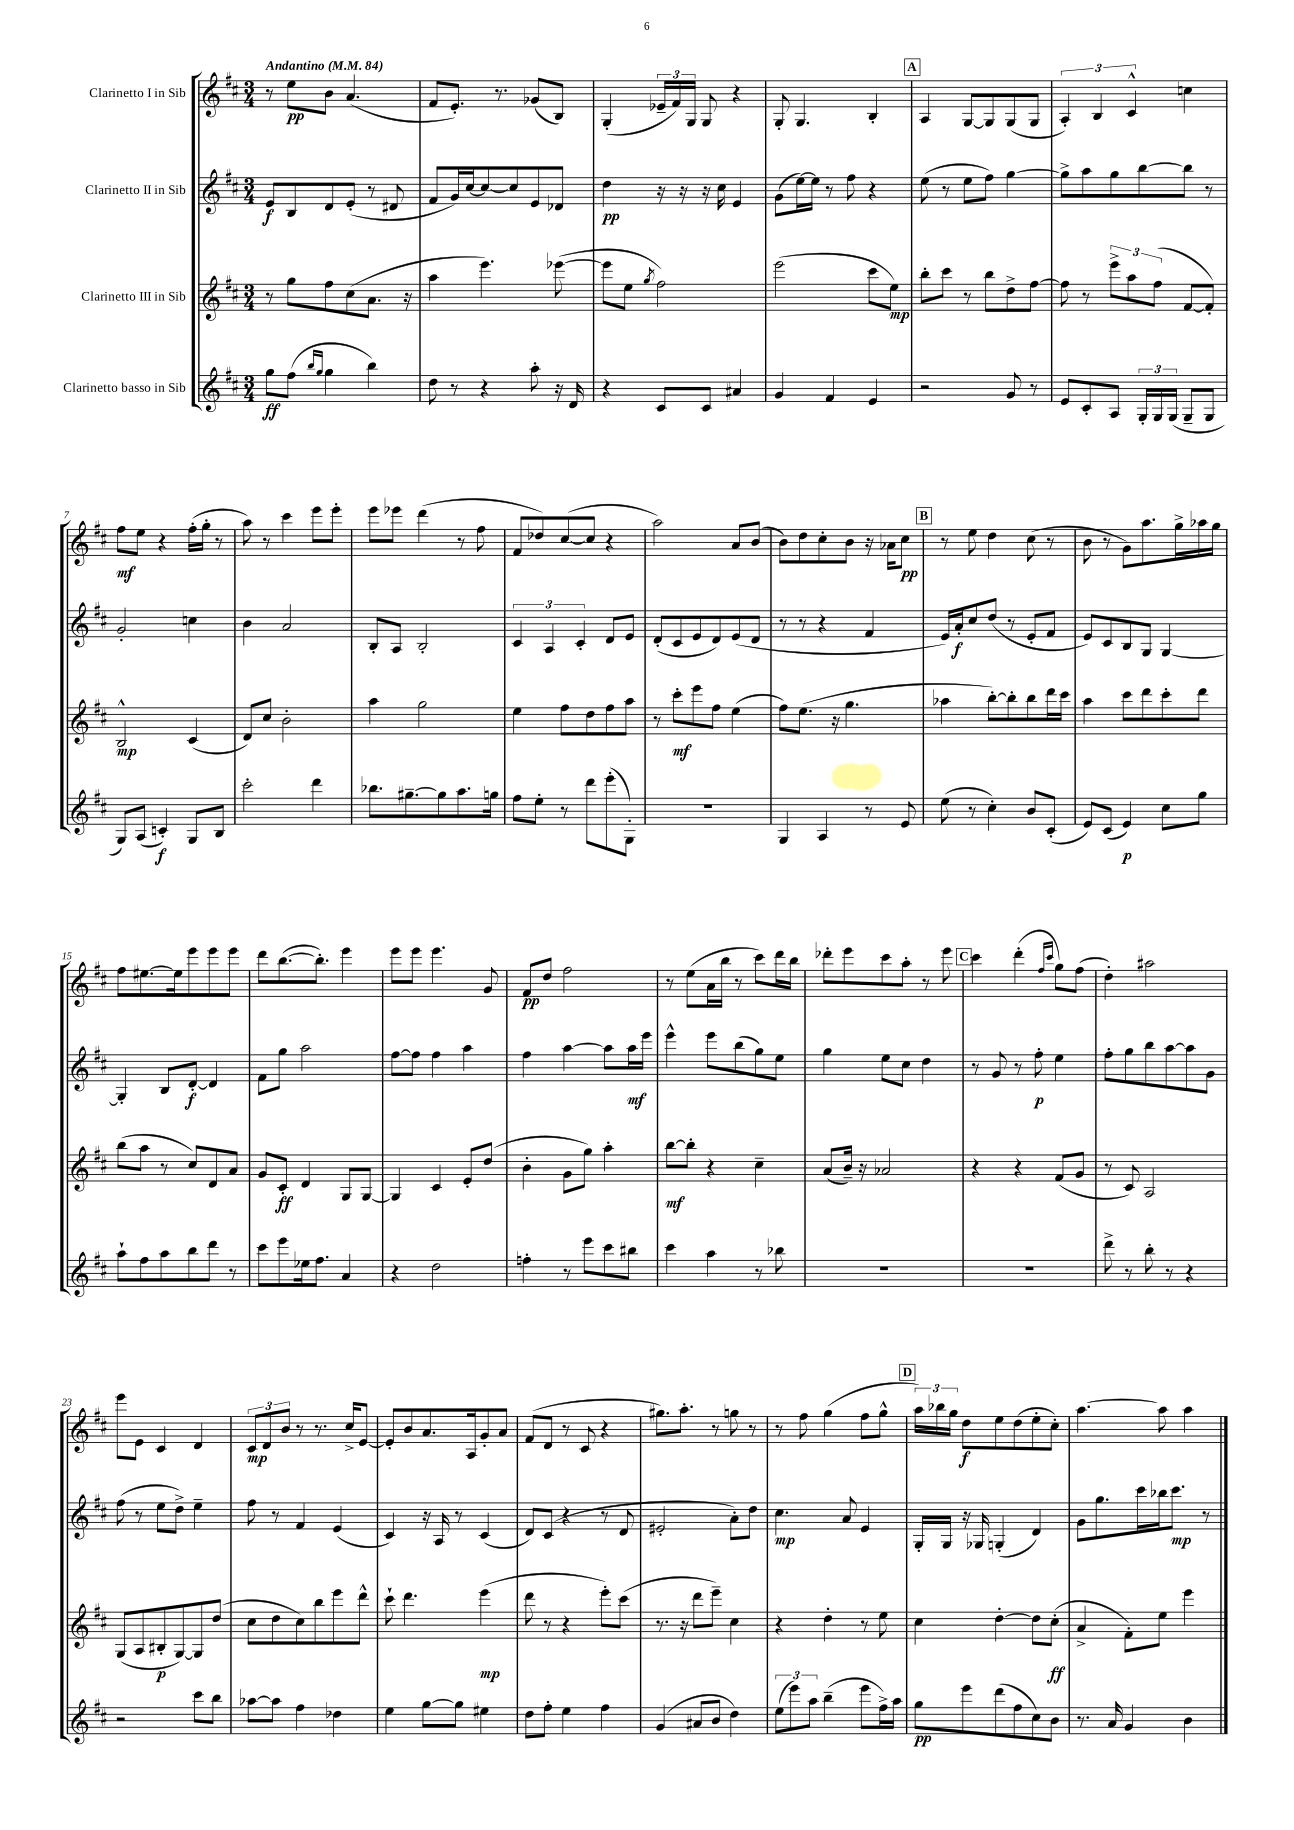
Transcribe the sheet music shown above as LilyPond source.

<<
\new StaffGroup <<
\new Staff = "s0" \with { instrumentName = "Clarinetto I in Sib" } {
    \clef treble \key d \major \numericTimeSignature \time 3/4 \tempo "Andantino" 4 = 84
    \autoBeamOff r8 e''8[\pp b'8] a'4.( |
    fis'8[ e'8.]-.) r8. ges'8[( b8]) |
    g4-.( \tuplet 3/2 { ees'16[-- fis'16) g16] } g8 r4 |
    g8-. g4. b4-. |
    \mark \markup { \box "A" } a4 g8[~ g8 g8( g8] |
    \tuplet 3/2 { a4-.) b4 cis'4-^ } c''4 |
    fis''8[\mf e''8] r4 fis''16[-.( g''16]-. r8 |
    a''8) r8 cis'''4 e'''8[ e'''8]-. |
    e'''8[ ees'''8] d'''4( r8 fis''8 |
    fis'8[ des''8) cis''8~( cis''8] r4 |
    a''2) a'8[ b'8]( |
    b'8[) d''8 cis''8-. b'8] r16 aes'16[ cis''8]\pp |
    \mark \markup { \box "B" } r8 e''8 d''4 cis''8( r8 |
    b'8 r8 g'8[) a''8. g''16-> aes''16 g''16] |
    fis''8[ eis''8.~ eis''16 e'''8 e'''8 e'''8] |
    d'''8[ b''8.~( b''8.]-.) e'''4 |
    e'''8[ e'''8] e'''4. g'8 |
    fis'8[\pp d''8] fis''2 |
    r8 e''8[( a'16 b''16] r8 cis'''8[) d'''16 b''16] |
    des'''8[-. e'''8 cis'''8 a''8]-. r8 e'''8 |
    \mark \markup { \box "C" } cis'''4 d'''4-.( \grace { fis''16[ cis'''16] } g''8[) fis''8]( |
    d''4-.) ais''2 |
    e'''8[ e'8] cis'4 d'4 |
    \tuplet 3/2 { cis'8[\mp d'8 b'8] } r8 r8. cis''16[-> e'8]~ |
    e'8[-. b'8 a'8. a16 g'8-. a'8] |
    fis'8[( d'8] r8 cis'8 r4 |
    gis''8.[) a''8.]-. r8 g''8 r8 |
    r8 fis''8 g''4( fis''8[ g''8]-^ |
    \mark \markup { \box "D" } \tuplet 3/2 { a''16[) bes''16 g''16] } d''8[\f e''8 d''8( e''8-. cis''8]-.) |
    a''4.~ a''8 a''4 \bar "|." |
}
\new Staff = "s1" \with { instrumentName = "Clarinetto II in Sib" } {
    \clef treble \key d \major \numericTimeSignature \time 3/4
    \autoBeamOff e'8[\f b8 d'8 e'8]-.( r8 dis'8 |
    fis'8[ g'16) cis''16~ cis''8~ cis''8 e'8 des'8] |
    d''4\pp r16 r16 r16 cis''16 e'4 |
    g'8[( e''16~) e''16] r8 fis''8 r4 |
    \mark \markup { \box "A" } e''8( r8 e''8[ fis''8]) g''4~ |
    g''8[-> a''8 g''8 b''8~ b''8] r8 |
    g'2-. c''4 |
    b'4 a'2 |
    b8[-. a8] b2-. |
    \tuplet 3/2 { cis'4 a4 cis'4-. } d'8[ e'8] |
    d'8[-.( cis'8 e'8 d'8) e'8( d'8] |
    r8 r8 r4 fis'4 |
    \mark \markup { \box "B" } e'16[) a'16-.\f cis''8 d''8]( r8 e'8[-. fis'8] |
    e'8[) cis'8 b8 g8] g4~ |
    g4-. b8[ d'8]~-.\f d'4 |
    fis'8[ g''8] a''2 |
    fis''8[~ fis''8] fis''4 a''4 |
    fis''4 a''4~ a''8[ a''16\mf e'''16] |
    e'''4-^ e'''8[ b''8( g''8) e''8] |
    g''4 e''8[ cis''8] d''4 |
    \mark \markup { \box "C" } r8 g'8 r8 fis''8-.\p e''4 |
    fis''8[-. g''8 b''8 a''8~ a''8 g'8] |
    fis''8( r8 e''8[ d''8]->) e''4-- |
    fis''8 r8 fis'4 e'4( |
    cis'4) r16 a16 r8 cis'4( |
    d'8[) cis'8]( r4 r8 d'8 |
    eis'2-. a'8[-.) d''8] |
    cis''4.\mp a'8 e'4 |
    \mark \markup { \box "D" } g16[-. g16] r16 ges16 g4-.( d'4) |
    g'8[ g''8. cis'''16 bes''16 cis'''8.]\mp r8 \bar "|." |
}
\new Staff = "s2" \with { instrumentName = "Clarinetto III in Sib" } {
    \clef treble \key d \major \numericTimeSignature \time 3/4
    \autoBeamOff r8 g''8[ fis''8 cis''8( a'8.] r16 |
    a''4 e'''4.) ees'''8~( |
    ees'''8[ e''8] \acciaccatura { g''8 } fis''2) |
    e'''2( cis'''8[ e''8]\mp) |
    \mark \markup { \box "A" } b''8[-. cis'''8] r8 b''8[ d''8-> fis''8]~ |
    fis''8 r8 \tuplet 3/2 { e'''8[-> a''8 fis''8]( } fis'8[~ fis'8]-.) |
    b2-^\mp cis'4( |
    d'8[) cis''8] b'2-. |
    a''4 g''2 |
    e''4 fis''8[ d''8 fis''8 a''8] |
    r8 cis'''8[-.\mf e'''8 fis''8] e''4( |
    fis''8[) e''8.]( r16 g''4. |
    \mark \markup { \box "B" } aes''4 b''8[~-.) b''8-. b''8 d'''16 cis'''16] |
    a''4 cis'''8[ d'''8 cis'''8-. d'''8] |
    b''8[( a''8] r8 cis''8[) d'8 a'8] |
    g'8[ cis'8]-.\ff d'4 g8[ g8]~ |
    g4 cis'4 e'8[-. d''8]( |
    b'4-. g'8[ g''8]) a''4-. |
    b''8[~\mf b''8]-. r4 cis''4-- |
    a'8[( b'16]--) r16 aes'2 |
    \mark \markup { \box "C" } r4 r4 fis'8[( g'8] |
    r8 cis'8) a2 |
    g8[( a8 bis8-.\p g8~) g8 d''8]( |
    cis''8[ d''8 cis''8) b''8 e'''8 d'''8]-^ |
    cis'''8-! d'''4. e'''4\mp( |
    d'''8 r8 r4 e'''8[-.) cis'''8]( |
    r8. r16 d'''8[ e'''8]--) cis''4 |
    r4 d''4-. r8 e''8 |
    \mark \markup { \box "D" } cis''4 d''4~-. d''8[ cis''8]-.\ff( |
    a'4-> fis'8[-.) e''8] e'''4 \bar "|." |
}
\new Staff = "s3" \with { instrumentName = "Clarinetto basso in Sib" } {
    \clef treble \key d \major \numericTimeSignature \time 3/4
    \autoBeamOff g''8[\ff fis''8]( \grace { b''16[ g''16] } g''4 b''4) |
    d''8 r8 r4 a''8-. r16 d'16 |
    r4 cis'8[ cis'8] ais'4 |
    g'4 fis'4 e'4 |
    \mark \markup { \box "A" } r2 g'8 r8 |
    e'8[ cis'8-. a8] \tuplet 3/2 { g16[-. g16 g16]( } g8[-- g8] |
    g8[) a8]( c'4-.\f) g8[ b8] |
    cis'''2-. d'''4 |
    bes''8.[ gis''8.~-- gis''8 a''8. g''16] |
    fis''8[ e''8]-. r8 d'''8[ e'''8-.( g8]-.) |
    R2. |
    g4 a4 r8 e'8 |
    \mark \markup { \box "B" } e''8( r8 cis''4-.) b'8[ cis'8]-.( |
    e'8[) cis'8]( e'4\p) cis''8[ g''8] |
    a''8[-! fis''8 a''8 b''8 d'''8] r8 |
    cis'''8[ e'''8 ees''16 fis''8.] a'4 |
    r4 d''2 |
    f''4-. r8 e'''8[ cis'''8 bis''8] |
    cis'''4 a''4 r8 bes''8 |
    R2. |
    \mark \markup { \box "C" } R2. |
    d'''8-> r8 b''8-. r8 r4 |
    r2 cis'''8[ b''8] |
    aes''8[~ aes''8] fis''4 des''4 |
    e''4 g''8[~ g''8] eis''4 |
    d''8[ fis''8]-. e''4 fis''4 |
    g'4( ais'8[ b'8] d''4) |
    \tuplet 3/2 { e''8[( e'''8) a''8] } b''4--( e'''8[ fis''16->) a''16] |
    \mark \markup { \box "D" } g''8[\pp e'''8 d'''8( fis''8 cis''8) b'8] |
    r8. a'16 g'4 b'4 \bar "|." |
}
>>
>>
